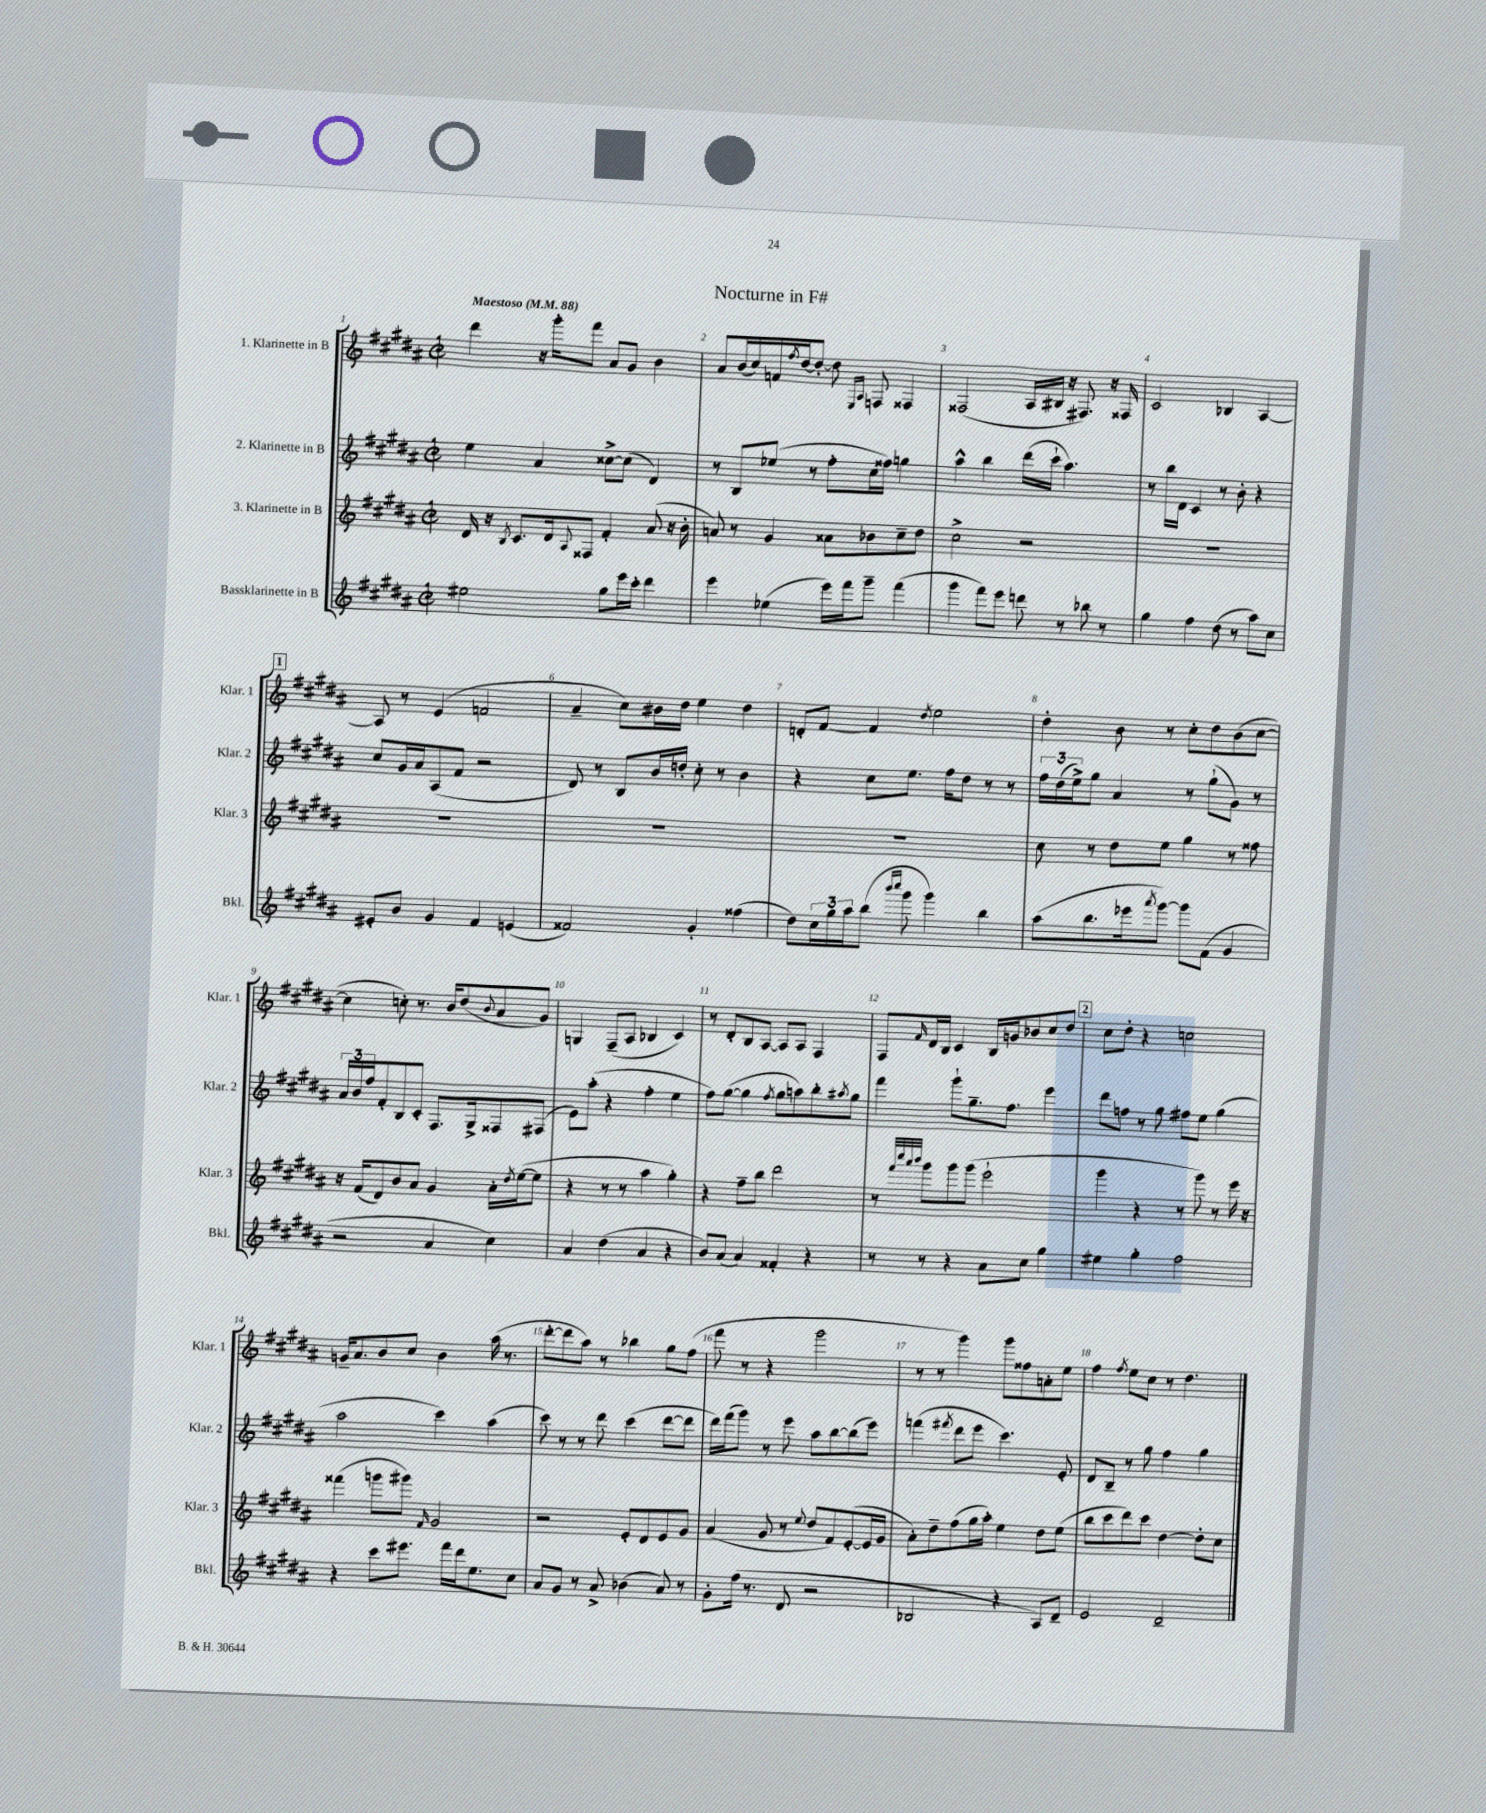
\header { title = "Nocturne in F#" }
<<
\new StaffGroup <<
\new Staff = "s0" \with { instrumentName = "1. Klarinette in B" shortInstrumentName = "Klar. 1" } {
    \clef treble \key b \major \defaultTimeSignature \time 2/2 \tempo "Maestoso" 4 = 88
    dis'''4 r16 gis'''16-. fis'''8 ais'8 gis'8 b'4 |
    ais'8 b'16( cis''16) f'16 \acciaccatura { fis''8 } dis''16~ dis''8~-. dis''8 \grace { e16 ais16 } f8 fisis4 |
    fisis2( ais16 bis16 r16 fis8.) r16 fisis16 |
    cis'2 bes4 ais4~ |
    \mark \markup { \box "1" } ais8 r8 e'4( f'2 |
    ais'4-- cis''8) bis'16 dis''16 e''4 dis''4 |
    d'8-. fis'8~ fis'4 \acciaccatura { dis''8 } e''2 |
    dis''4-. b'8 r8 cis''8-. dis''8 b'8( cis''8~ |
    cis''4 c''8-.) r8. b'16 dis''8( \appoggiatura { b'8 } ais'8 gis'8) |
    g4 fis8--( ais8 bes4 cis'4) |
    r8 dis'8-. b8 ais8~ ais8 ais8 fis4 |
    fis8 \grace { fis'16 } dis'16 b16 cis'4 b16 g'16 bes'8 cis''8 dis''8 |
    \mark \markup { \box "2" } cis''8 dis''8-. r4 c''2 |
    g'16-- ais'8. b'8 cis''8 b'4 ais''16( r8. |
    dis'''8~-. dis'''8 ais''8) r8 bes''4 gis''8 fis''8( |
    fis'''8 r8 r4 gis'''2 |
    r8 r8 gis'''4) gis'''8 fisis''8 a'8-. e''8 |
    fis''4 \acciaccatura { fis''8 } e''8 cis''8 r8 dis''4. \bar "|." |
}
\new Staff = "s1" \with { instrumentName = "2. Klarinette in B" shortInstrumentName = "Klar. 2" } {
    \clef treble \key b \major \defaultTimeSignature \time 2/2
    e''4 ais'4 cisis''8~-> cisis''8( dis'4) |
    r8 b8 ees''8( r8 fis''8-. cis''16 fisis''16) g''4 |
    ais''4-^ b''4 dis'''16( cis'''16-! ais''4.) |
    r8 b''16 dis'16 cis'4 r8 b'8-. r4 |
    \mark \markup { \box "1" } cis''8 gis'16 ais'16 ais8( fis'8 r2 |
    dis'8) r8 b8 b'16 d''16-. cis''8-. r8 b'4 |
    r4 cis''8 e''8. fis''16 dis''8 r8 r8 |
    \tuplet 3/2 { fis''16 dis''16( e''16->) } gis''8 ais'4 r8 gis''8-!( gis'8) r8 |
    \tuplet 3/2 { ais'16 b'16 fis''16 } fis'8-. b8 cis'8-. fis8. gis16-> fisis8 fis8( |
    e'8) ais''8-.( r4 fis''4-. e''4 |
    fis''8) gis''8~( gis''4 \acciaccatura { fis''8 } gis''8 a''8) b''8-. \acciaccatura { ais''8 } gis''8 |
    fis'''4 gis'''8-! gis''8.-- fis''8. e'''4 |
    \mark \markup { \box "2" } dis'''8 f''8 r8 gis''8 fis''8 e''8 gis''4( |
    ais''2 cis'''4) ais''4( |
    cis'''8) r8 r8 dis'''8 cis'''4( dis'''8~ dis'''8 |
    dis'''16) fis'''16( gis'''8) r8 e'''8 ais''8 b''8~ b''8( e'''8) |
    f'''4( \acciaccatura { fis'''8 } dis'''8 e'''8 cis'''4.) e'8-. |
    dis'8 b8-- r8 gis''8 fis''4 gis''4 \bar "|." |
}
\new Staff = "s2" \with { instrumentName = "3. Klarinette in B" shortInstrumentName = "Klar. 3" } {
    \clef treble \key b \major \defaultTimeSignature \time 2/2
    dis'16 r16 \acciaccatura { b8 } cis'8. dis'16 \appoggiatura { ais8 } fisis8 fis'4-. ais'8( r16 b'16-. |
    a'8) r8 gis'4 aisis'8 bes'8 cis''8-- dis''8 |
    cis''2-> r2 |
    R1 |
    \mark \markup { \box "1" } R1 |
    R1 |
    R1 |
    cis''8 r8 dis''8 e''8 gis''4 r8 fisis''8 |
    r16 fis'16( dis'8) b'8 ais'8 gis'4 ais'16-. \acciaccatura { dis''8 } e''16~( e''8 |
    r4 r8 r8 ais''4 gis''4-.) |
    r4 fis''8-- b''8 dis'''2 |
    r8 \grace { fis'''32 cis''''32 ais'''32 b'''32 } gis'''8 gis'''8 gis'''8( e'''2-! |
    \mark \markup { \box "2" } gis'''4 r4 r8 gis'''8) r8 e'''16 r16 |
    fisis'''4( g'''8 gis'''8) \grace { fis'16 } gis'2 |
    r2 e'8-. dis'8 e'8 gis'8 |
    ais'4( gis'8 r8 \appoggiatura { e''8 } dis''8 fis'8) e'8~-.( e'16 gis'16 |
    ais'8-.) dis''8-- fis''8( gis''16 ais''16-.) e''4 dis''8 e''8( |
    b''8 cis'''8 dis'''8) cis'''8 dis''4~ dis''8-. cis''8 \bar "|." |
}
\new Staff = "s3" \with { instrumentName = "Bassklarinette in B" shortInstrumentName = "Bkl." } {
    \clef treble \key b \major \defaultTimeSignature \time 2/2
    eis''2 gis''8 e'''16 cis'''16-. dis'''4 |
    e'''4 ees''4( e'''16) fis'''16 gis'''8-- fis'''4( |
    gis'''4 fis'''8) e'''8 d'''8 r8 bes''8 r8 |
    gis''4 fis''4 dis''8( r8 ais''8) cis''8 |
    \mark \markup { \box "1" } eis'8-. b'8 gis'4 fis'4 e'4( |
    fisis'2) gis'4-. fisis''4( |
    dis''8) \tuplet 3/2 { cis''16 gis''16 ais''16 } b''8( \grace { b'''16 cis''''16 } gis'''8 gis'''4) b''4 |
    ais''8( b''8. ees'''16 \acciaccatura { ais'''8 } gis'''8~) gis'''8 fis'8( gis'4 |
    r2 ais'4 cis''4) |
    ais'4 dis''4( ais'4 r4 |
    b'8) ais'8( ais'4) fisis'4-. r4 |
    r8 r8 r4 ais'8 cis''8 gis''4 |
    \mark \markup { \box "2" } eis''4 gis''4-. fis''2 |
    r4 cis'''8 eis'''8. fis'''16 dis'''16 e''8. cis''8 |
    ais'8 gis'8 r8 ais'8-> bes'4( ais'8) r8 |
    gis'8-. fis''16( r8. dis'8 r2 |
    bes2 r4 ais8) dis'8-- |
    e'2 dis'2-- \bar "|." |
}
>>
>>
\layout { \context { \Score \override BarNumber.break-visibility = ##(#f #t #t) barNumberVisibility = #all-bar-numbers-visible } }
